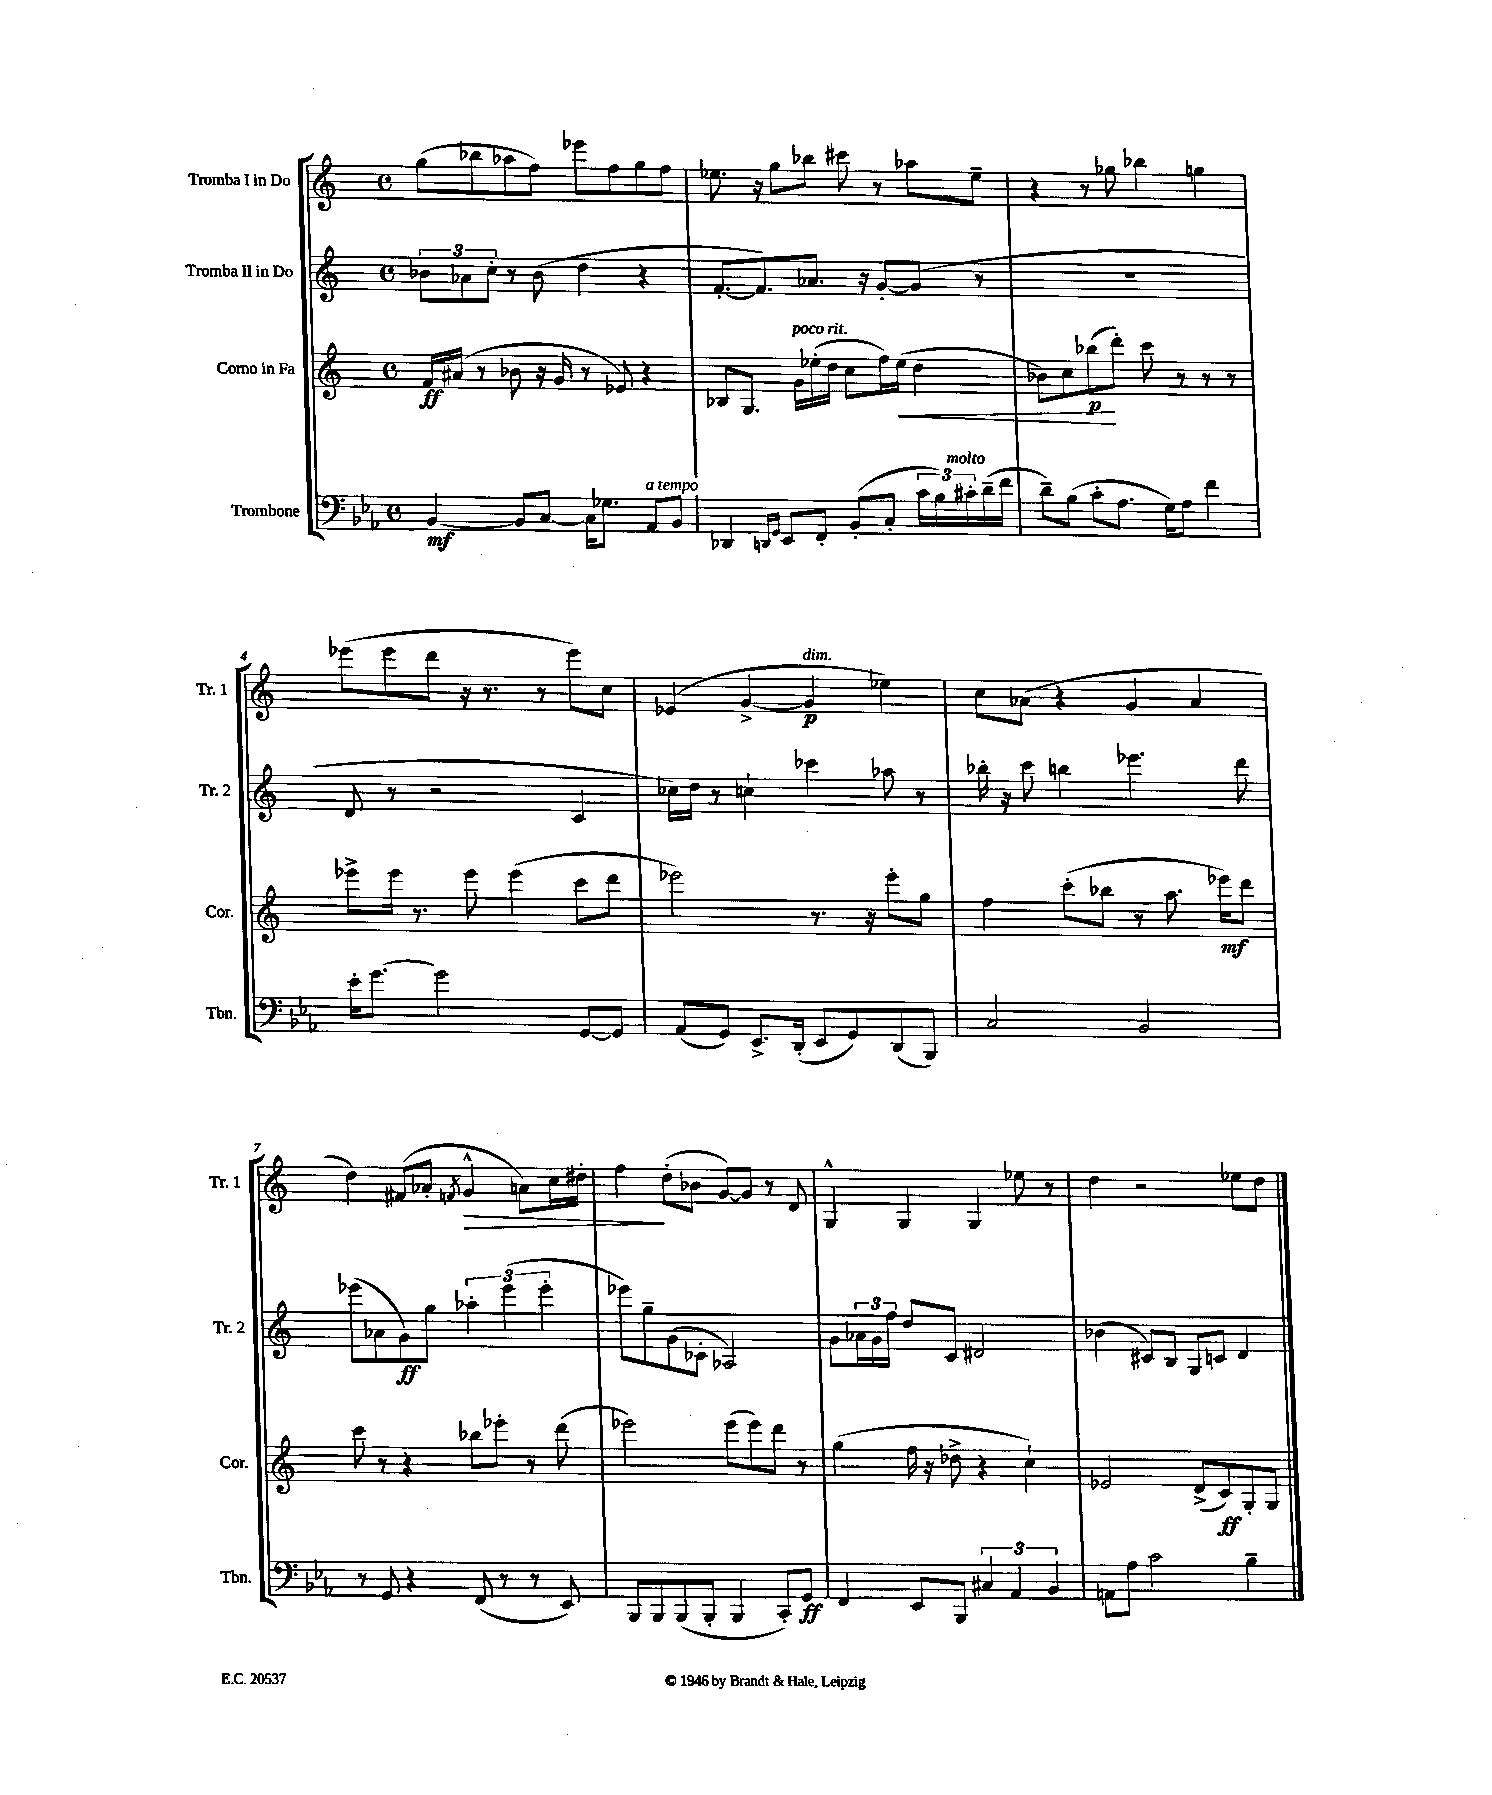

**kern	**kern	**kern	**kern
*staff4	*staff3	*staff2	*staff1
*clefF4	*clefG2	*clefG2	*clefG2
*k[b-e-a-]	*k[]	*k[]	*k[]
*M4/4	*M4/4	*M4/4	*M4/4
*met(c)	*met(c)	*met(c)	*met(c)
[4BB-	16f	12b-	(8gg
.	(16a#	.	.
.	.	12a-	.
.	8r	.	8bb-
.	.	12cc'	.
8BB-]	8b-	8r	8aa-
[8C	16r	(8b-	8ff)
.	16g	.	.
16C]	8r	4dd	8eee-
8.G-	.	.	.
.	8e-)	.	8ff
8AA-	4r	4r	8gg
8BB-	.	.	8ff
=	=	=	=
4DD-	8B-	[8.f'	8.ee-
.	8.G	.	.
.	.	8.f])	16r
16qqDD	.	.	.
16qqGG	.	.	.
8EE-	.	.	8gg
.	16g	.	.
8FF'	(16ee-'	8.a-	8bb-
.	16dd	.	.
(8BB-'	8cc	.	8ccc#
.	.	16r	.
8C'	16ff)	[8g'	8r
.	(16ee-	.	.
24c	4dd	(8g]	8aa-
24B-)	.	.	.
24c#'	.	.	.
(16d~	.	8r	8ee-~
16f	.	.	.
=	=	=	=
8d~)	8b-)	1r	4r
(8B-	8cc	.	.
8c'	(8bb-	.	8r
8.A-	8ddd')	.	8gg-
.	8ccc	.	4bb-
16G)	.	.	.
8A-	8r	.	.
4f	8r	.	4gg
.	8r	.	.
=	=	=	=
16e-'	8eee-^	8d	(8eee-
[8.g	.	.	.
.	16eee-	8r	8eee-
.	8.r	.	.
2g]	.	2r	8ddd
.	8eee-	.	16r
.	.	.	8.r
.	(4eee-	.	.
.	.	.	8r
[8GG	8ccc	4c	8eee-)
8GG]	8ddd	.	8cc
=	=	=	=
(8AA-	2eee-)	16cc-)	(4e-
.	.	16dd	.
8GG)	.	8r	.
8.EE-^	.	4cc`	[4g^
(16DD'	.	.	.
8EE-	8.r	4ccc-	4g]
8GG)	.	.	.
.	16r	.	.
(8DD	8eee-'	8aa-	4ee-)
8BBB-)	8gg	8r	.
=	=	=	=
2C	4ff	16bb-'	8cc
.	.	16r	.
.	.	8ccc	(8a-
.	(8ccc'	4bb	4r
.	8bb-	.	.
2BB-	8r	4.eee-	4g
.	8.aa	.	.
.	.	.	4a-
.	16eee-)	.	.
.	8ddd	8ddd	.
=	=	=	=
8r	8ccc	(8eee-	4dd)
8GG	8r	8a-	.
4r	4r	8g)	(8f#
.	.	8gg	8a-'
.	.	.	8qf
(8FF	8bb-	6aa-'	4g^^
8r	8eee-'	.	.
.	.	(6eee-	.
8r	8r	.	8a)
.	.	6eee-'	.
8EE-)	(8ddd	.	16cc
.	.	.	16dd#'
=	=	=	=
8BBB-	2eee-)	8eee-)	4ff
8BBB-	.	8gg~	.
(8BBB-	.	(8g	(8dd'
8BBB-'	.	8c-'	8b-
4BBB-	(8eee-	2A-)	[8g)
.	8eee-)	.	8g]
8CC')	8ddd	.	8r
8GG	8r	.	8d
=	=	=	=
4FF	(4gg	8g	4G^^
.	.	24a-	.
.	.	24g	.
.	.	24ff	.
8EE-	16ff	8dd	4G
.	16r	.	.
8BBB-	8dd-^	8c	.
6C#	4r	2d#	4G
6AA-	.	.	.
.	4cc`)	.	8ee-
6BB-	.	.	.
.	.	.	8r
=	=	=	=
8AA	2e-	(4b-	4dd
8A-	.	.	.
2c	.	8c#)	2r
.	.	8B	.
.	(8d^	8G	.
.	8c)	8c	.
4B-~	8G'	4d	8ee-
.	8G	.	8dd
==	==	==	==
*-	*-	*-	*-
